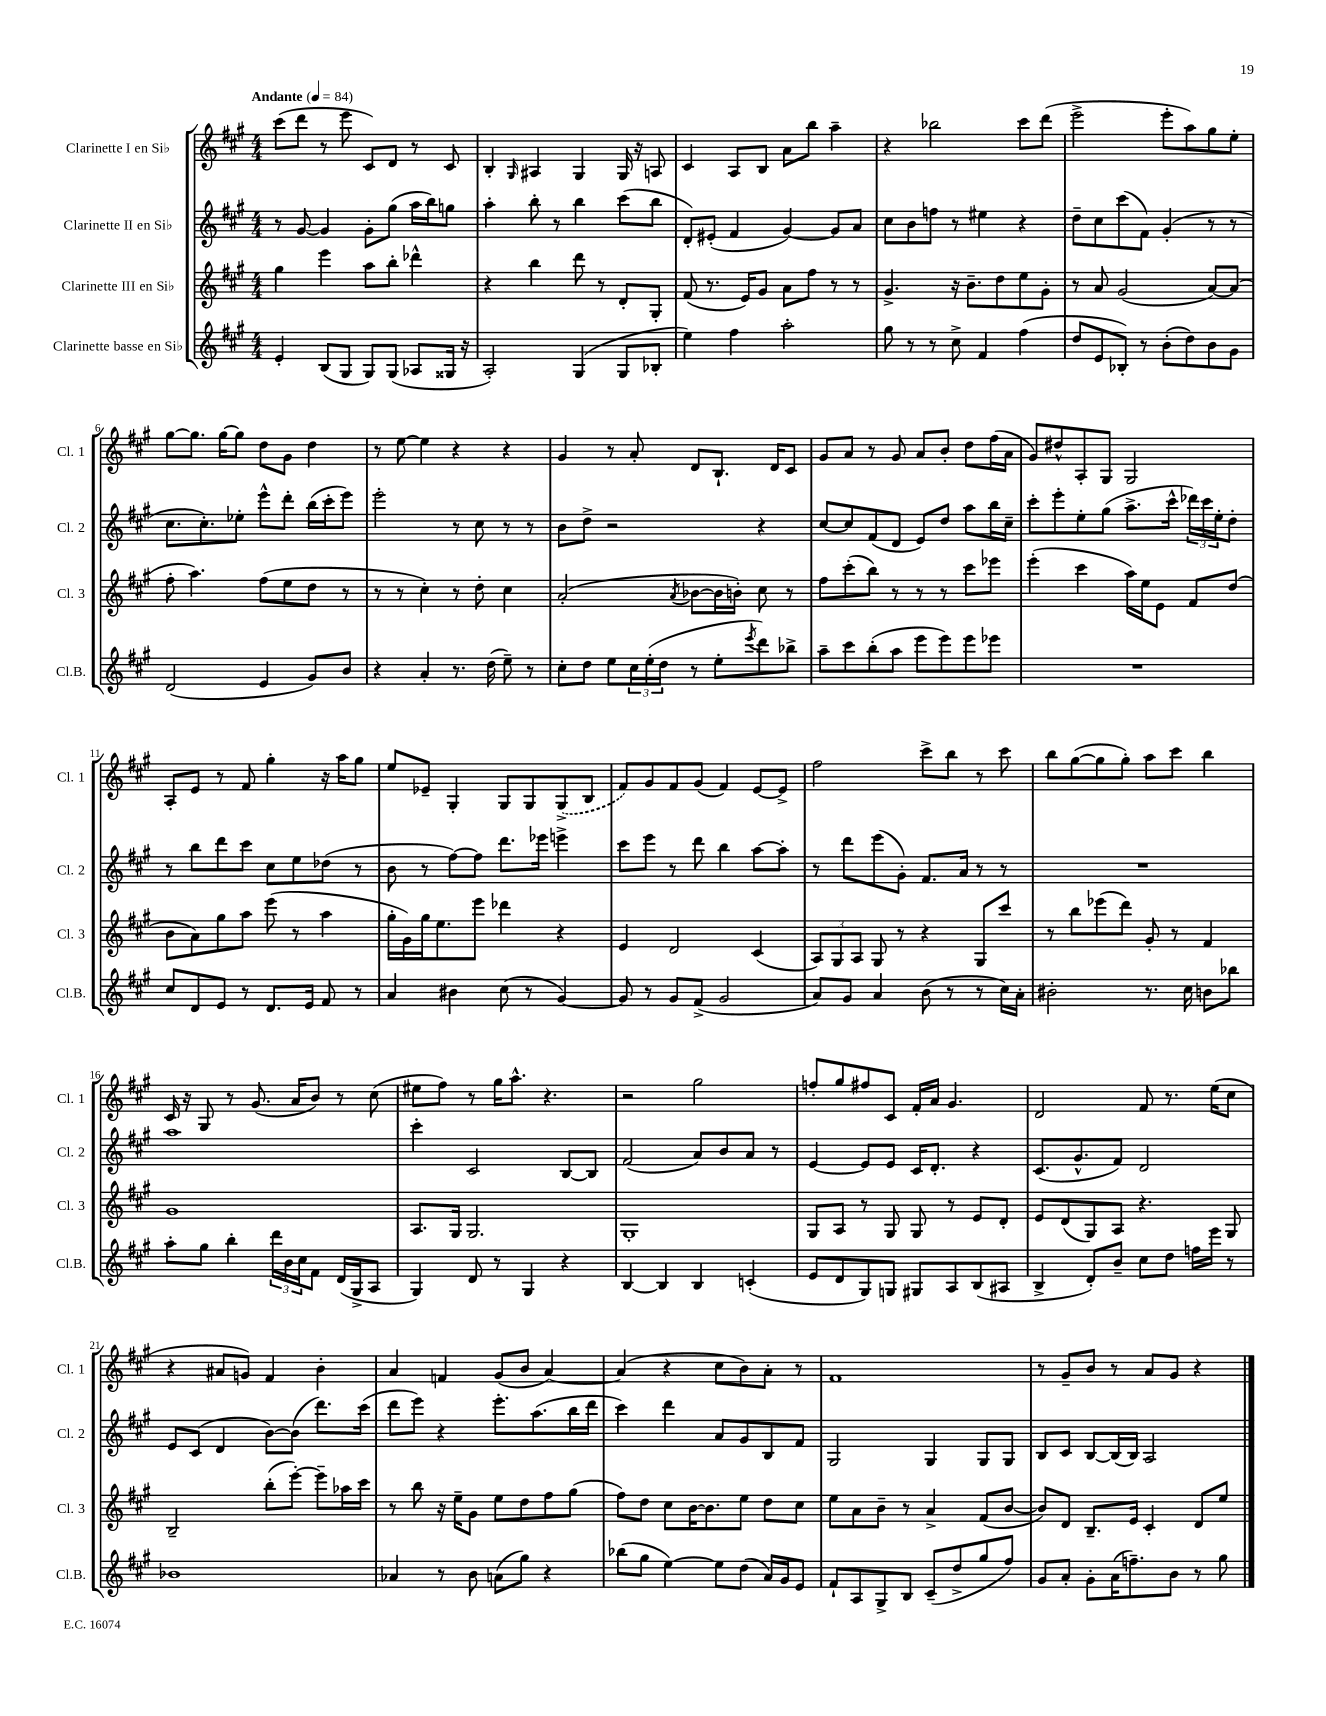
<<
\new StaffGroup <<
\new Staff = "s0" \with { instrumentName = "Clarinette I en Sib" shortInstrumentName = "Cl. 1" } {
    \clef treble \key a \major \numericTimeSignature \time 4/4 \tempo "Andante" 4 = 84
    cis'''8( d'''8 r8 e'''8 cis'8) d'8 r8 cis'8 |
    b4-. \grace { gis16 } ais4 gis4 gis16 r16 a8 |
    cis'4 a8 b8 a'8 b''8 a''4-- |
    r4 bes''2 cis'''8 d'''8( |
    e'''2-> e'''8-. a''8) gis''8 e''8-. |
    gis''8~ gis''8. gis''16~ gis''8 d''8 gis'8 d''4 |
    r8 e''8~ e''4 r4 r4 |
    gis'4 r8 a'8-. d'8 b8.-! d'16 cis'8 |
    gis'8 a'8 r8 gis'8 a'8 b'8-. d''8 fis''16( a'16 |
    gis'8) dis''8-^ a8-. gis8 gis2 |
    a8-. e'8 r8 fis'8 gis''4-. r16 a''16 gis''8 |
    e''8 ees'8-- gis4-. gis8 gis8 \once \slurDashed gis8->( b8 |
    fis'8) gis'8 fis'8 gis'8( fis'4) e'8~ e'8-> |
    fis''2 cis'''8-> b''8 r8 cis'''8 |
    b''8 gis''8~( gis''8 gis''8-.) a''8 cis'''8 b''4 |
    cis'16 r16 gis8 r8 gis'8.( a'16 b'8) r8 cis''8( |
    eis''8 fis''8) r8 gis''16 a''8.-^ r4. |
    r2 gis''2 |
    f''8-. gis''8 fis''8 cis'8 fis'16-. a'16 gis'4. |
    d'2 fis'8 r8. e''16( cis''8 |
    r4 ais'8 g'8) fis'4 b'4-. |
    a'4 f'4 gis'8( b'8 a'4~) |
    a'4( r4 cis''8 b'8) a'8-. r8 |
    fis'1 |
    r8 gis'8-- b'8 r8 a'8 gis'8 r4 \bar "|." |
}
\new Staff = "s1" \with { instrumentName = "Clarinette II en Sib" shortInstrumentName = "Cl. 2" } {
    \clef treble \key a \major \numericTimeSignature \time 4/4
    r8 gis'8~ gis'4 gis'8-. gis''8( a''16 b''16) g''8 |
    a''4-. b''8-. r8 b''4 cis'''8( b''8 |
    d'8-.) eis'8-.( fis'4 gis'4~) gis'8 a'8 |
    cis''8 b'8 f''8 r8 eis''4 r4 |
    d''8-- cis''8 cis'''8( fis'8) gis'4-.( r8 r8 |
    cis''8. cis''8.-.) ees''8-. e'''8-^ d'''8-. b''16( cis'''16-. e'''8) |
    e'''2-. r8 cis''8 r8 r8 |
    b'8 d''8-> r2 r4 |
    cis''8~ cis''8 fis'8( d'8 e'8) d''8 a''8 b''16 cis''16-- |
    cis'''8-. e'''8-. e''8-. gis''8( a''8.-> cis'''16-^ \tuplet 3/2 { des'''16) cis'''16 e''16-. } d''8-. |
    r8 b''8 d'''8 cis'''8 cis''8 e''8 des''8( r8 |
    b'8 r8 fis''8~) fis''8 d'''8. ees'''16 e'''4-> |
    cis'''8 e'''8 r8 d'''8 b''4 a''8~ a''8-. |
    r8 d'''8 e'''8( gis'8-.) fis'8. a'16 r8 r8 |
    R1 |
    a''1 |
    cis'''4-. cis'2 b8~ b8 |
    fis'2( a'8) b'8 a'8 r8 |
    e'4~ e'8 e'8 cis'16 d'8.-. r4 |
    cis'8.( gis'8.-^ fis'8) d'2 |
    e'8 cis'8( d'4 b'8~) b'8( d'''8.) cis'''16( |
    d'''8 e'''8) r4 e'''8.-. a''8.( b''16 d'''16 |
    cis'''4) d'''4 a'8 gis'8 b8 fis'8 |
    gis2 gis4 gis8 gis8 |
    b8 cis'8 b8~ b16( b16) a2 \bar "|." |
}
\new Staff = "s2" \with { instrumentName = "Clarinette III en Sib" shortInstrumentName = "Cl. 3" } {
    \clef treble \key a \major \numericTimeSignature \time 4/4
    gis''4 e'''4 a''8 b''8-. des'''4-^ |
    r4 b''4 d'''8 r8 d'8-. gis8-. |
    fis'8( r8. e'16) gis'8 a'8 fis''8 r8 r8 |
    gis'4.-> r16 b'8.-- d''8 e''8 gis'8-. |
    r8 a'8 gis'2( a'8~) a'8( |
    fis''8-. a''4.) fis''8( e''8 d''8 r8 |
    r8 r8 cis''4-.) r8 d''8-. cis''4 |
    a'2-.( \acciaccatura { a'8 } bes'8~ bes'16 b'16-.) cis''8 r8 |
    fis''8 cis'''8-.( b''8) r8 r8 r8 cis'''8 ees'''8 |
    e'''4-.( cis'''4 a''16) e''16 e'8 fis'8 d''8( |
    b'8 a'8) gis''8 a''8 e'''8( r8 a''4 |
    gis''16-. gis'16) gis''16 e''8. e'''8 des'''4 r4 |
    e'4 d'2 cis'4( |
    \tuplet 3/2 { a8) gis8 a8 } gis8 r8 r4 gis8 cis'''8 |
    r8 b''8 ees'''8( d'''8) gis'8-. r8 fis'4 |
    gis'1 |
    a8. gis16 gis2. |
    gis1-. |
    gis8 a8 r8 gis8 gis8 r8 e'8 d'8-. |
    e'8 d'8( gis8) a8 r4. gis8 |
    b2-- b''8-.( e'''8~-.) e'''8-- aes''16 cis'''16 |
    r8 b''8 r16 e''16-- gis'8 e''8 d''8 fis''8 gis''8( |
    fis''8) d''8 cis''8 b'16~ b'8. e''8 d''8 cis''8 |
    e''8 a'8 b'8-- r8 a'4-> fis'8( b'8~ |
    b'8) d'8 b8.-- e'16 cis'4-. d'8 e''8 \bar "|." |
}
\new Staff = "s3" \with { instrumentName = "Clarinette basse en Sib" shortInstrumentName = "Cl.B." } {
    \clef treble \key a \major \numericTimeSignature \time 4/4
    e'4-. b8( gis8 gis8) gis8( aes8 gisis16 r16 |
    a2-.) gis4( gis8 bes8-. |
    e''4) fis''4 a''2-. |
    gis''8 r8 r8 cis''8-> fis'4 fis''4( |
    d''8 e'8 bes8-.) r8 b'8-.( d''8) b'8 gis'8 |
    d'2( e'4 gis'8) b'8 |
    r4 a'4-. r8. d''16( e''8--) r8 |
    cis''8-. d''8 e''8 \tuplet 3/2 { cis''16 e''16-.( d''16 } r8 e''8-. \acciaccatura { e'''8 } d'''8) bes''8-> |
    a''8-- cis'''8 b''8-.( a''8 e'''8 e'''8) e'''8 ees'''8 |
    R1 |
    cis''8 d'8 e'8 r8 d'8. e'16 fis'8 r8 |
    a'4 bis'4 cis''8( r8 gis'4~) |
    gis'8 r8 gis'8 fis'8->( gis'2 |
    a'8) gis'8 a'4 b'8( r8 r8 cis''16) a'16-. |
    bis'2-. r8. cis''16 b'8 bes''8 |
    a''8-. gis''8 b''4-. \tuplet 3/2 { d'''16 b'16 cis''16 } fis'8 d'16( gis16-> a8 |
    gis4) d'8 r8 gis4 r4 |
    b4~ b4 b4 c'4-.( |
    e'8 d'8 gis8) g8 gis8 a8 b8( ais8 |
    b4-> d'8-.) b'8-- cis''8 d''8 f''16 e'''16 r8 |
    bes'1 |
    aes'4 r8 b'8 a'8( gis''8) r4 |
    bes''8( gis''8 e''4~) e''8 d''8( a'16) gis'16 e'8 |
    fis'8-! a8 gis8-> b8 cis'8--( d''8-> gis''8 fis''8) |
    gis'8 a'8-. gis'8-. a'16( f''8.--) b'8 r8 gis''8 \bar "|." |
}
>>
>>
